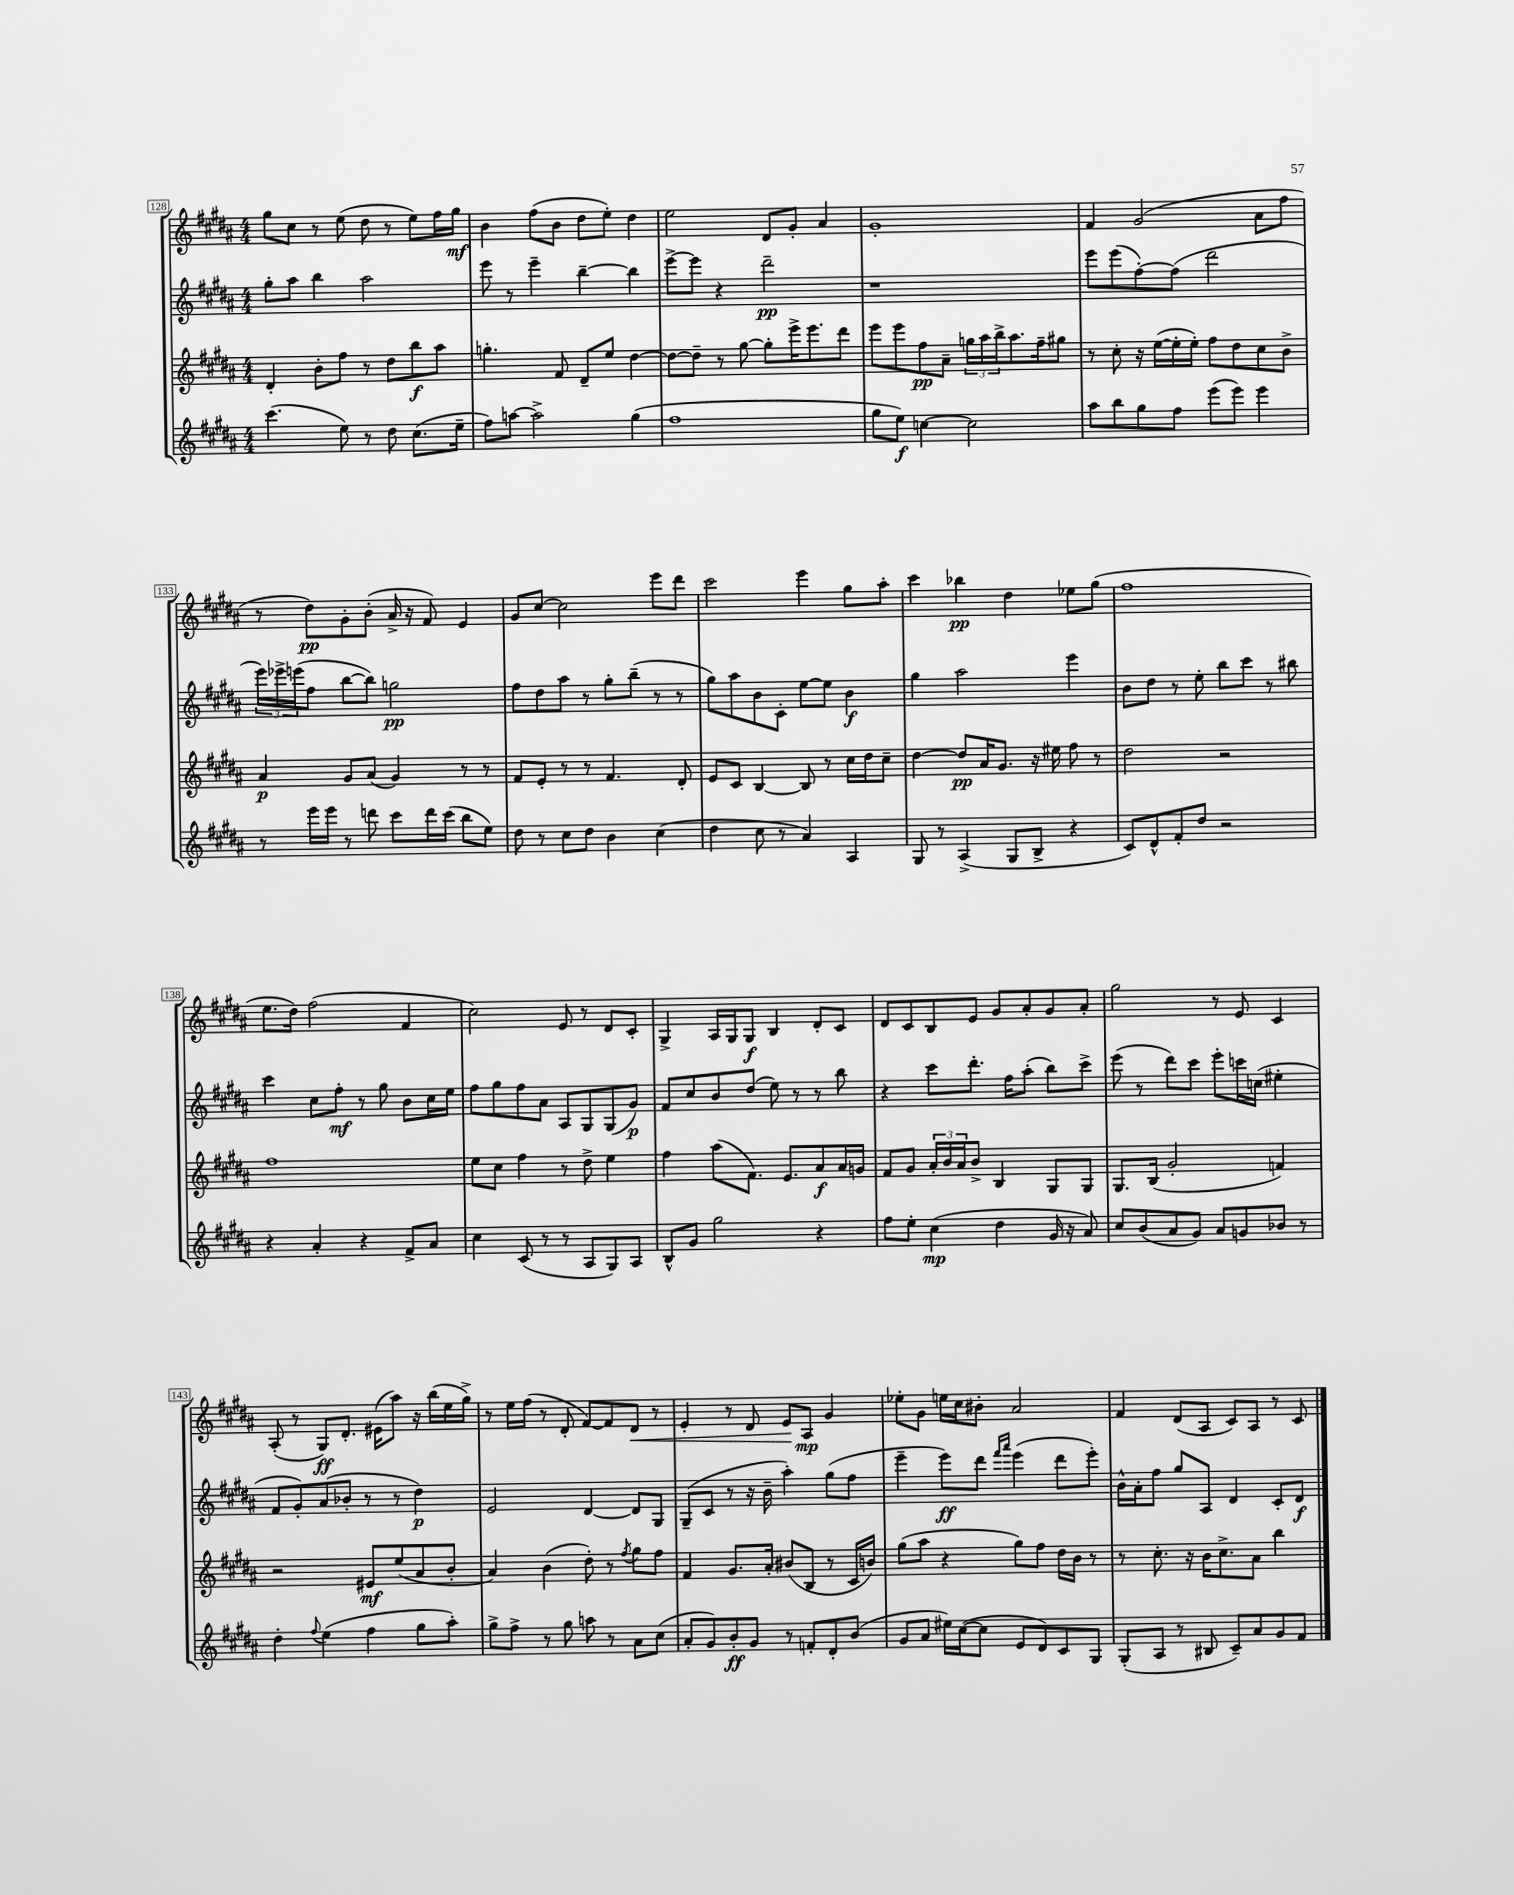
<<
\new StaffGroup <<
\new Staff = "s0" {
    \clef treble \key b \major \numericTimeSignature \time 4/4
    gis''8 cis''8 r8 e''8( dis''8 r8 e''8) fis''16 gis''16\mf |
    b'4 fis''8( b'8 dis''8 e''8-.) dis''4 |
    e''2 dis'8 gis'8-. ais'4 |
    gis'1-. |
    fis'4 gis'2( ais'8 fis''8 |
    r8 dis''8\pp) gis'8-. b'8-.( ais'16-> r16 fis'8) e'4 |
    gis'8 cis''8~ cis''2 e'''8 dis'''8 |
    cis'''2 e'''4 gis''8 ais''8-. |
    cis'''4 bes''4\pp dis''4 ees''8 gis''8( |
    fis''1 |
    e''8. dis''16) fis''2( fis'4 |
    cis''2) e'8 r8 dis'8 cis'8-. |
    gis4-> ais16 gis16 gis8\f b4 dis'8-. cis'8 |
    dis'8 cis'8 b8 e'8 gis'8 ais'8-. gis'8 ais'8-. |
    gis''2 r8 e'8 cis'4 |
    ais8-.( r8 gis8\ff) dis'8.-. eis'16( ais''8) r16 b''16( e''16 gis''16->) |
    r8 e''16 fis''16( r8 dis'8-. fis'8~) fis'8 dis'8\< r8 |
    e'4-. r8 dis'8 e'8\! ais8\mp gis'4 |
    ees''8-. gis'8 e''16 cis''16 bis'8-. ais'2 |
    fis'4 dis'8( ais8 cis'8) ais8 r8 cis'8 \bar "|." |
}
\new Staff = "s1" {
    \clef treble \key b \major \numericTimeSignature \time 4/4
    gis''8-. ais''8 b''4 ais''2 |
    e'''8 r8 e'''4-- b''4~-- b''4 |
    e'''8~-> e'''8 r4 dis'''2--\pp |
    r1 |
    e'''8 e'''8( fis''8~-.) fis''8( dis'''2 |
    \tuplet 3/2 { e'''16) ees'''16-> e'''16( } fis''8 b''8~ b''8) g''2\pp |
    fis''8 dis''8 ais''8 r8 gis''8-. b''8--( r8 r8 |
    gis''8) ais''8 b'8 cis'8-. e''8~ e''8 b'4\f |
    gis''4 ais''2 e'''4 |
    b'8 dis''8 r8 e''8-. b''8 cis'''8 r8 bis''8 |
    cis'''4 cis''8 fis''8-.\mf r8 gis''8 b'8 cis''16 e''16 |
    fis''8 gis''8 fis''8 ais'8 ais8 gis8 gis8( gis'8\p) |
    fis'8 cis''8 b'8 dis''8( e''8) r8 r8 b''8 |
    r4 cis'''8 dis'''8.-. fis''16 ais''8-.( b''8) cis'''8-> |
    e'''8( r8 dis'''8) cis'''8 e'''8-. c'''16 c''16( eis''4-. |
    fis'8 gis'8-.) ais'8( bes'8-. r8 r8 dis''4\p) |
    e'2 dis'4~ dis'8 gis8 |
    gis8--( cis'8 r8 r16 b'16-- ais''4-.) gis''8( fis''8 |
    e'''4-- e'''8\ff) dis'''8 \grace { fis'''16 ais'''16 } e'''4( dis'''8 e'''8-.) |
    b'16-^ ais'16-. fis''8 gis''8 ais8 dis'4 cis'8-. dis'8\f \bar "|." |
}
\new Staff = "s2" {
    \clef treble \key b \major \numericTimeSignature \time 4/4
    dis'4-. b'8-. fis''8 r8 dis''8 b''8\f ais''8 |
    g''4.-. fis'8 dis'8-- e''8 dis''4~ |
    dis''8~ dis''8-- r8 gis''8~ gis''8-. e'''16-> e'''8. dis'''8 |
    e'''8 e'''8 fis''8\pp ais'8-- \tuplet 3/2 { g''16 ais''16 b''16-> } ais''8. fis''16-- gis''8 |
    r8 cis''8-. r16 e''16~( e''16-. e''16-.) fis''8 dis''8 cis''8 b'8-> |
    ais'4\p gis'8 ais'8( gis'4) r8 r8 |
    fis'8 e'8-. r8 r8 fis'4. dis'8-. |
    e'8 cis'8 b4~ b8 r8 cis''16 dis''16 cis''8-- |
    dis''4~ dis''8\pp ais'16 gis'8. r16 eis''16 fis''8 r8 |
    dis''2 r2 |
    fis''1 |
    e''8 cis''8 fis''4 r8 dis''8-> e''4 |
    fis''4 ais''8( fis'8.) e'8. ais'8\f ais'16 g'16 |
    fis'8 gis'8 \tuplet 3/2 { ais'16-. b'16 ais'16 } b'8-> b4 gis8 gis8 |
    gis8. b16( gis'2-. f'4) |
    r2 eis'8\mf e''8( ais'8 b'8-. |
    ais'4) b'4( dis''8-.) r8 \acciaccatura { fis''8 } gis''8 fis''8 |
    fis'4 gis'8. ais'16-. bis'8( b8 r8 cis'16 b'16) |
    gis''8( ais''8 r4 gis''8) fis''8 dis''16 b'16 r8 |
    r8 cis''8.-. r16 b'16 cis''8.-> ais'8 b''4 \bar "|." |
}
\new Staff = "s3" {
    \clef treble \key b \major \numericTimeSignature \time 4/4
    cis'''4.( e''8) r8 dis''8 cis''8.( e''16-- |
    fis''8) a''8~ a''2-> gis''4( |
    fis''1 |
    gis''8 e''8\f) c''4~ c''2 |
    ais''8 b''8 gis''8 fis''8 e'''8( e'''8) e'''4 |
    r8 e'''16 e'''16 r8 d'''8 cis'''8 d'''16 cis'''16( b''8 e''8) |
    dis''8 r8 cis''8 dis''8 b'4 cis''4( |
    dis''4 cis''8 r8 ais'4) ais4 |
    gis8 r8 ais4->( gis8 b8-> r4 |
    cis'8) dis'8-^ fis'8-. dis''8 r2 |
    r4 ais'4-. r4 fis'8-> ais'8 |
    cis''4 cis'8( r8 r8 ais8 gis8) ais8 |
    b8-^ gis'8 gis''2 r4 |
    fis''8 e''8-. cis''4\mp( dis''4 gis'16 r16 ais'8) |
    cis''8 b'8( ais'8 gis'8) ais'8 g'8 bes'8 r8 |
    dis''4-. \appoggiatura { fis''8 } e''4( fis''4 gis''8 ais''8-.) |
    gis''8-> fis''8-> r8 gis''8 a''8 r8 ais'8 cis''8( |
    ais'8-. gis'8) b'8-.\ff gis'8 r8 f'8-. dis'8-. b'8( |
    gis'8 ais'8 eis''16) cis''16~( cis''8 e'8 dis'8) cis'8 gis8 |
    gis8-.( ais8 r8 bis8 cis'8--) ais'8 gis'8 fis'8 \bar "|." |
}
>>
>>
\layout { \context { \Score currentBarNumber = #128 \override BarNumber.stencil = #(make-stencil-boxer 0.1 0.3 ly:text-interface::print) } }
